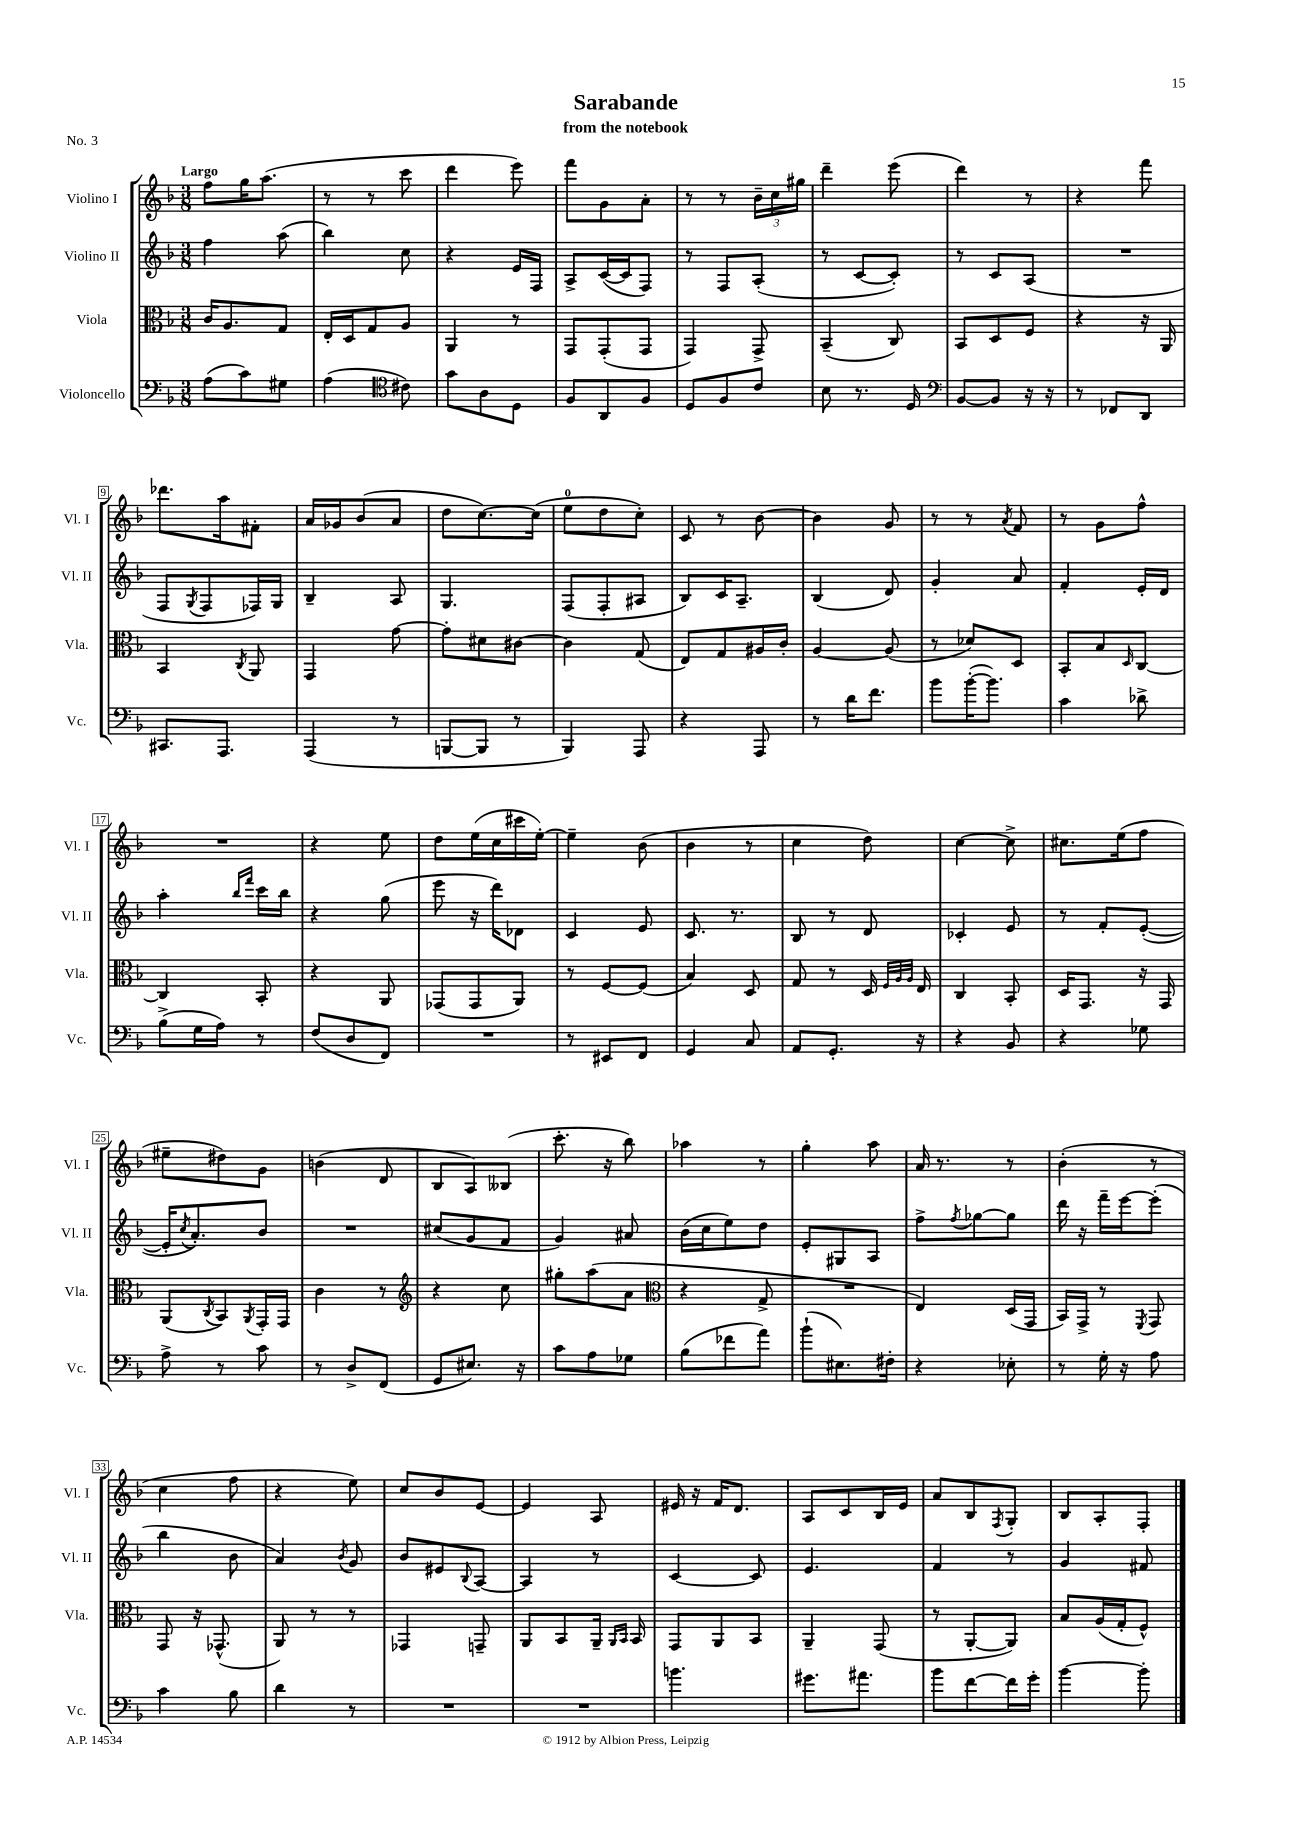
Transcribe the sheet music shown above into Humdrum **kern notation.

**kern	**kern	**kern	**kern
*staff4	*staff3	*staff2	*staff1
*clefF4	*clefC3	*clefG2	*clefG2
*k[b-]	*k[b-]	*k[b-]	*k[b-]
*M3/8	*M3/8	*M3/8	*M3/8
(8A	16c	4ff	8ff
.	8.A	.	.
8c)	.	.	16gg
.	.	.	(8.aa
8G#	8G	(8aa	.
=	=	=	=
(4A	16E'	4bb-)	8r
.	16D	.	.
.	8G	.	8r
*clefC4	*	*	*
8c#)	8A	8cc	8ccc
=	=	=	=
8g	4AA	4r	4ddd
8A	.	.	.
8D	8r	16e	8eee)
.	.	16F	.
=	=	=	=
8F	8GG	8A^	8fff
8AA	(8GG'	([16c	8g
.	.	16c]	.
8F	8GG	8F)	8a'
=	=	=	=
8D	4GG)	8r	8r
8F	.	8F	8r
8c	8GG^	(8A'	24b-~
.	.	.	24cc
.	.	.	24gg#
=	=	=	=
8B-	(4BB-~	8r	4ddd~
8.r	.	[8c	.
.	8C)	8c'])	(8eee
16D	.	.	.
=	=	=	=
*clefF4	*	*	*
[8BB-	8BB-	8r	4ddd)
8BB-]	8D	8c	.
16r	8F	(8A	8r
16r	.	.	.
=	=	=	=
8r	4r	4.r	4r
8FF-	.	.	.
8DD	16r	.	8fff
.	16AA	.	.
=	=	=	=
8.CC#	4BB-	8F	8.ddd-
.	.	8qG	.
.	.	8F	.
8.AAA	.	.	16aa
.	8qC	.	.
.	8AA	16F-)	8f#'
.	.	16G	.
=	=	=	=
(4AAA	4GG	4B-~	16a
.	.	.	16g-
.	.	.	(8b-
8r	[8g	8A	8a
=	=	=	=
[8BBB	8g']	4.G	8dd
8BBB]	8d#	.	[8.cc)
8r	[8c#	.	.
.	.	.	(16cc]
=	=	=	=
4BBB-)	4c#]	(8F	8ee
.	.	8F'	8dd
8AAA	(8G	8A#	8cc')
=	=	=	=
4r	8E)	8B-)	8c
.	8G	16c	8r
.	.	8.A~	.
8AAA	16A#	.	[8b-
.	16c'	.	.
=	=	=	=
8r	[4A	(4B-	4b-]
16d	.	.	.
8.f	.	.	.
.	(8A]	8d)	8g
=	=	=	=
8b-	8r	4g'	8r
([16b-'	8d-)	.	8r
8.b-])	.	.	.
.	.	.	8qa
.	8D	8a	8f
=	=	=	=
4c	8BB-'	4f'	8r
.	8B-	.	8g
.	16qqD	.	.
8d-^	[8C	16e'	8ff^^
.	.	16d	.
=	=	=	=
(8B-^	4C]	4aa'	4.r
16G	.	.	.
16A)	.	.	.
.	.	16qqbb-	.
.	.	16qqfff	.
8r	8BB-'	16ccc	.
.	.	16bb-	.
=	=	=	=
(8F	4r	4r	4r
8D	.	.	.
8FF)	8AA	(8gg	8ee
=	=	=	=
4.r	(8GG-	8eee	8dd
.	8GG-	16r	(16ee
.	.	16ddd)	16cc
.	8AA)	8d-	16ccc#
.	.	.	[16ee')
=	=	=	=
8r	8r	4c	4ee~]
8EE#	[8F	.	.
8FF	(8F]	8e	(8b-
=	=	=	=
4GG	4B-)	8.c	4b-
.	.	8.r	.
8C	8D	.	8r
=	=	=	=
8AA	8G	8B-	4cc
8.GG'	8r	8r	.
.	16D	8d	8dd)
.	32qqF	.	.
.	32qqA	.	.
.	32qqA	.	.
16r	16E	.	.
=	=	=	=
4r	4C	4c-'	[4cc
8BB-	8BB-'	8e	8cc^]
=	=	=	=
4r	16D	8r	8.cc#
.	8.GG	.	.
.	.	8f'	.
.	.	.	(16ee
8G-	16r	([8e'	8ff
.	16GG	.	.
=	=	=	=
8A^	(8AA	16e']	8ee#~
.	.	8qcc	.
.	.	8.a')	.
.	8qC	.	.
8r	8BB-)	.	8dd#)
.	8qAA	.	.
8c	16GG'	8b-	8g
.	16GG	.	.
=	=	=	=
8r	4c	4.r	(4b
8D^	.	.	.
(8FF	8r	.	8d
=	=	=	=
*	*clefG2	*	*
8GG	4r	(8cc#	8B-
8.E#)	.	8g	8A)
.	8cc	8f	(8B--
16r	.	.	.
=	=	=	=
8c	8gg#'	4g)	8.ccc'
8A	(8aa	.	.
.	.	.	16r
8G-	8a	8a#	8bb-)
=	=	=	=
*	*clefC3	*	*
(8B-	4r	(16b-	4aa-
.	.	16cc	.
8f-	.	8ee)	.
8a)	8G^	8dd	8r
=	=	=	=
(8b-`	4.r	8e'	4gg'
8.E#)	.	8G#	.
.	.	8A	8aa
16F#'	.	.	.
=	=	=	=
4r	4E)	8ff^	16a
.	.	.	8.r
.	.	8qff	.
.	.	[8gg-	.
8E-'	(16D	8gg-]	8r
.	16GG	.	.
=	=	=	=
8r	16BB-)	16ddd	(4b-'
.	16GG^	16r	.
16G'	8r	16fff~	.
16r	.	[16eee	.
.	8qFF	.	.
8A	8GG	(8eee']	8r
=	=	=	=
4c	8GG	4bb-	4cc
.	16r	.	.
.	(8.GG-^^	.	.
8B-	.	8b-	8ff
=	=	=	=
4d	8AA)	4a)	4r
.	8r	.	.
.	.	8qb-	.
8r	8r	8g	8ee)
=	=	=	=
4.r	4GG-	8b-	8cc
.	.	8e#	8b-
.	.	8qqB-	.
.	8GG~	[8A	[8e
=	=	=	=
4.r	8AA	4A]	4e]
.	8BB-	.	.
.	16AA~	8r	8A
.	16qqAA	.	.
.	16qqBB-	.	.
.	16BB-	.	.
=	=	=	=
4.b	8GG	[4c	16e#
.	.	.	16r
.	8AA	.	16f
.	.	.	8.d
.	8BB-	8c]	.
=	=	=	=
8.g#	4AA~	4.e	8A
.	.	.	8c
8.a#	.	.	.
.	(8GG	.	16B-
.	.	.	16e
=	=	=	=
8b-	8r	4f	8a
[8f	[8AA'	.	8B-
.	.	.	8qF
16f]	8AA])	8r	8G'
16g'	.	.	.
=	=	=	=
[4b-	8B-	4g	8B-
.	(16A	.	8A'
.	16G'	.	.
8b-']	8F^^)	8f#	8F'
==	==	==	==
*-	*-	*-	*-
